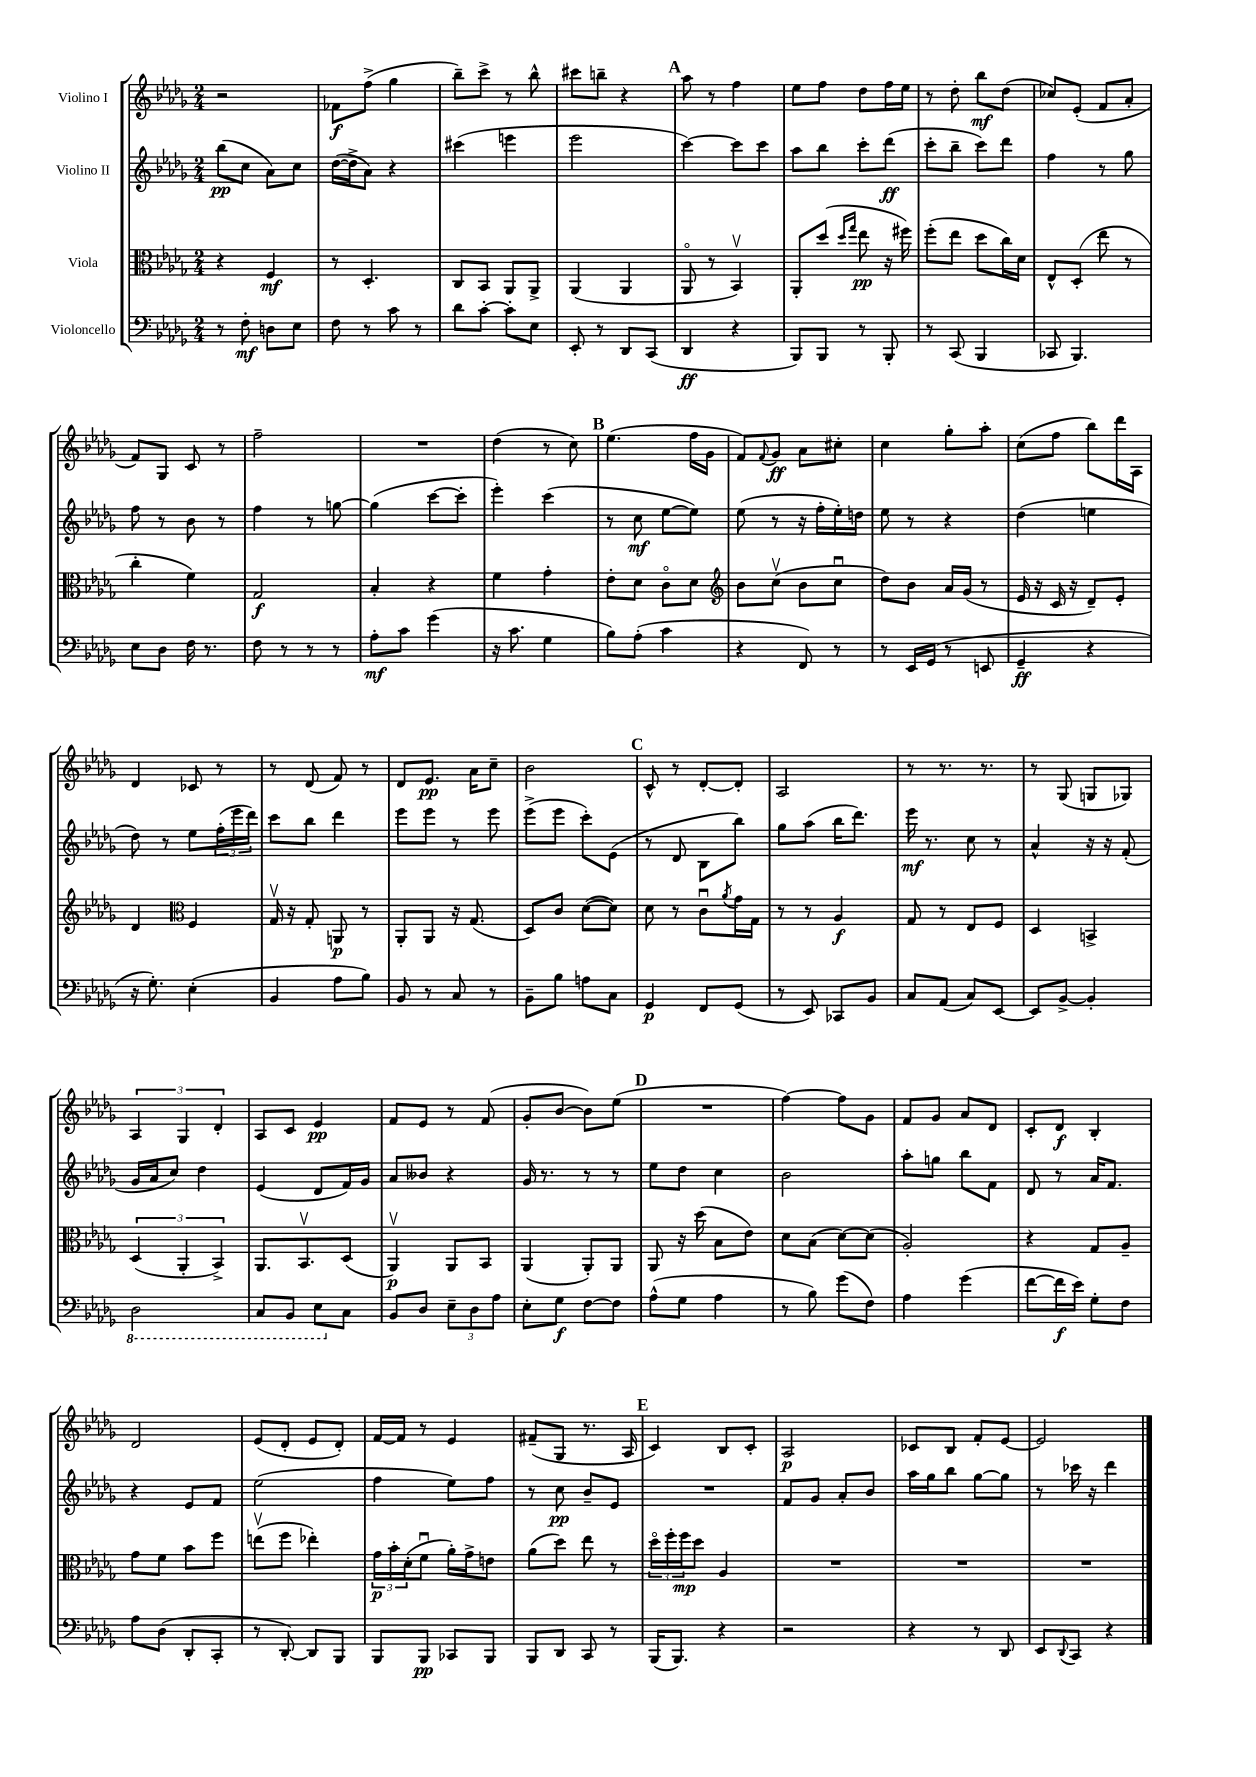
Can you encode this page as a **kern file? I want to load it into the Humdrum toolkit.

**kern	**kern	**kern	**kern
*staff4	*staff3	*staff2	*staff1
*clefF4	*clefC3	*clefG2	*clefG2
*k[b-e-a-d-g-]	*k[b-e-a-d-g-]	*k[b-e-a-d-g-]	*k[b-e-a-d-g-]
*M2/4	*M2/4	*M2/4	*M2/4
8r	4r	(8bb-\L	2r
8F'\	.	8cc\J	.
8D\L	4F/	8a-\L)	.
8E-\J	.	8cc\J	.
=	=	=	=
8F\	8r	([16dd-\LL	8f-\L
.	.	16dd-^\]J	.
8r	4.D-'/	8a-\J)	(8ff^\J
8c\	.	4r	4gg-\
8r	.	.	.
=	=	=	=
8d-\L	8C/L	(4ccc#\	8bb-~\L)
[8c'\J	8BB-/J	.	8ccc^\J
8c'\]L	8AA-/L	4eee\	8r
8E-\J	8AA-^/J	.	8bb-^^\
=	=	=	=
8EE-'/	(4AA-/	2eee-\	8ccc#\L
8r	.	.	8bb~\J
8DD-/L	4AA-/	.	4r
(8CC/J	.	.	.
=	=	=	=
4DD-/	8AA-o/	[4ccc\)	8aa-\
.	8r	.	8r
4r	4BB-v/)	8ccc\]L	4ff\
.	.	8ccc\J	.
=	=	=	=
8BBB-/L)	8AA-'/L	8aa-\L	8ee-\L
8BBB-/J	(8dd-/J	8bb-\J	8ff\J
.	16qqdd-/LL	.	.
.	16qqgg-/JJ	.	.
8r	8ee-\	8ccc'\L	8dd-\L
8BBB-'/	16r	(8ddd-\J	16ff\L
.	16ff#\)	.	16ee-\JJ
=	=	=	=
8r	(8ff'\L	8ccc'\L	8r
(8CC/	8ee-\J	8bb-~\J	8dd-'\
4BBB-/	8dd-\L	8ccc\L)	8bb-\L
.	16cc\L)	8ddd-\J	(8dd-\J
.	16d-\JJ	.	.
=	=	=	=
8CC-/	8E-^^/L	4ff\	8cc-/L)
4.BBB-/)	(8D-'/J	.	(8e-'/J
.	8ee-\	8r	8f/L
.	8r	8gg-\	8a-'/J
=	=	=	=
8E-\L	4cc'\	8ff\	8f/L)
8D-\J	.	8r	8G-/J
16F\	4f\)	8b-\	8c/
8.r	.	.	.
.	.	8r	8r
=	=	=	=
8F\	2G-/	4ff\	2ff~\
8r	.	.	.
8r	.	8r	.
8r	.	[8gg\	.
=	=	=	=
8A-'\L	4B-'/	(4gg\]	2r
8c\J	.	.	.
(4g-\	4r	[8ccc\L	.
.	.	8ccc'\]J	.
=	=	=	=
16r	4f\	4eee-'\)	(4dd-\
8.c\	.	.	.
4G-\	4g-'\	(4ccc\	8r
.	.	.	8cc\)
=	=	=	=
8B-\L)	8e-'\L	8r	(4.ee-\
(8A-'\J	8d-\J	8cc\	.
4c\	8co\L	[8ee-\L	.
.	8d-\J	8ee-\]J)	16ff\LL
.	.	.	16g-\JJ
=	=	=	=
*	*clefG2	*	*
4r	8b-\L	(8ee-\	8f/L)
.	.	.	8qqf/
.	(8ccv\J	8r	8g-/J
8FF/)	8b-\L	16r	8a-\L
.	.	16ff'\LL	.
8r	8ccu\J	16ee-'\)	8cc#'\J
.	.	16dd\JJ	.
=	=	=	=
8r	8dd-\L)	8ee-\	4cc\
16EE-/LL	8b-\J	8r	.
(16GG-/JJ	.	.	.
8r	16a-/LL	4r	8gg-'\L
.	(16g-/JJ	.	.
8EE/	8r	.	8aa-'\J
=	=	=	=
4GG-~/	16e-/	(4dd-\	(8cc\L
.	16r	.	.
.	16c/	.	8ff\J
.	16r	.	.
4r	8d-~/L)	4ee\	8bb-\L)
.	8e-'/J	.	16ddd-\L
.	.	.	16A-\JJ
=	=	=	=
16r	4d-/	8dd-\)	4d-/
8.G-'\)	.	.	.
.	.	8r	.
*	*clefC3	*	*
(4E-'\	4F/	8ee-\L	8c-/
.	.	(24ff'\L	8r
.	.	24eee-\	.
.	.	24ddd-\JJ)	.
=	=	=	=
4BB-/	16G-v/	8ccc\L	8r
.	16r	.	.
.	8G-'/	8bb-\J	(8d-/
8A-\L	8AA/	4ddd-\	8f/)
8B-\J)	8r	.	8r
=	=	=	=
8BB-/	8AA-'/L	8eee-\L	8d-/L
8r	8AA-/J	8eee-\J	8.e-/J
8C/	16r	8r	.
.	(8.G-/	.	16a-\LK
8r	.	8eee-\	8cc~\J
=	=	=	=
8BB-~\L	8D-/L)	(8eee-^\L	2b-\
8B-\J	8c/J	8eee-\J	.
8A\L	([8d-\L	8ccc'\L)	.
8C\J	8d-\]J)	(8e-\J	.
=	=	=	=
4GG-/	8d-\	8r	8c^^/
.	8r	8d-/	8r
8FF/L	8cu\L	8B-\L	[8d-'/L
.	8qa-/	.	.
(8GG-/J	16g-\L	8bb-\J)	8d-'/]J
.	16G-\JJ	.	.
=	=	=	=
8r	8r	8gg-\L	2A-/
8EE-/)	8r	(8aa-\J	.
8CC-/L	4A-/	16bb-\LK	.
.	.	8.ddd-\J)	.
8BB-/J	.	.	.
=	=	=	=
8C/L	8G-/	16eee-\	8r
.	.	8.r	.
(8AA-/J	8r	.	8.r
8C/L)	8E-/L	8cc\	.
.	.	.	8.r
[8EE-/J	8F/J	8r	.
=	=	=	=
8EE-/]L	4D-/	4a-^^/	8r
[8BB-^/J	.	.	(8G-/
4BB-'/]	4BB^/	16r	8G/L
.	.	16r	.
.	.	(8f'/	8G-/J)
=	=	=	=
2DD-\	(6D-/	16g-/LL	6A-/
.	.	16a-/J	.
.	.	8cc/J)	.
.	6AA-'/	.	6G-/
.	.	4dd-\	.
.	6BB-^/)	.	6d-'/
=	=	=	=
8CC/L	8.AA-/L	(4e-/	8A-/L
8BBB-/J	.	.	8c/J
.	8.BB-v/	.	.
8EE-\L	.	8d-/L	4e-/
8C\J	(8D-/J	16f/L)	.
.	.	16g-/JJ	.
=	=	=	=
8BB-/L	4AA-v/)	8a-/L	8f/L
8D-/J	.	8b--/J	8e-/J
12E-~\L	8AA-/L	4r	8r
12D-\	.	.	.
.	8BB-/J	.	(8f/
12A-\J	.	.	.
=	=	=	=
8E-'\L	(4AA-/	16g-/	8g-'/L
.	.	8.r	.
8G-\J	.	.	[8b-/J
[8F\L	8AA-'/L)	8r	8b-\]L)
8F\]J	8AA-/J	8r	(8ee-\J
=	=	=	=
(8A-^^\L	8AA-/	8ee-\L	2r
8G-\J	16r	8dd-\J	.
.	(16dd-\	.	.
4A-\	8B-\L	4cc\	.
.	8e-\J)	.	.
=	=	=	=
8r	8d-\L	2b-\	[4ff\)
8B-\)	(8B-\J	.	.
(8g-\L	[8d-\L)	.	8ff\]L
8F\J)	(8d-\]J	.	8g-\J
=	=	=	=
4A-\	2A-'/)	8aa-'\L	8f/L
.	.	8gg\J	8g-/J
(4g-\	.	8bb-\L	8a-/L
.	.	8f\J	8d-/J
=	=	=	=
[8f\L	4r	8d-/	8c'/L
16f\]L	.	8r	8d-/J
16e-\JJ)	.	.	.
8G-'\L	8G-/L	16a-/LK	4B-'/
.	.	8.f/J	.
8F\J	8A-~/J	.	.
=	=	=	=
8A-\L	8g-\L	4r	2d-/
(8D-\J	8f\J	.	.
8DD-'/L	8b-\L	8e-/L	.
8CC'/J	8ff\J	8f/J	.
=	=	=	=
8r	(8eev\L	(2ee-\	(8e-/L
[8DD-'/)	8ff\J	.	8d-'/J
8DD-/]L	4ee-'\)	.	8e-/L
8BBB-/J	.	.	8d-'/J)
=	=	=	=
8BBB-/L	24g-\LL	4ff\	[16f/LL
.	24b-'\	.	.
.	.	.	16f/]JJ
.	(24d-'\J	.	.
8BBB-/J	8fu\J	.	8r
8CC-/L	16a-'\LL)	8ee-\L)	4e-/
.	16g-^\J	.	.
8BBB-/J	8e\J	8ff\J	.
=	=	=	=
8BBB-/L	(8a-\L	8r	(8f#~/L
8DD-/J	8dd-\J)	8cc\	8G-/J
8CC/	8ee-\	8b-~/L	8.r
8r	8r	8e-/J	.
.	.	.	16A-/
=	=	=	=
(16BBB-/LK	24dd-o\LL	2r	4c/)
.	24ff'\	.	.
8.BBB-/J)	.	.	.
.	24ff\J	.	.
.	8dd-\J	.	.
4r	4A-/	.	8B-/L
.	.	.	8c'/J
=	=	=	=
2r	2r	8f/L	2A-/
.	.	8g-/J	.
.	.	8a-'/L	.
.	.	8b-/J	.
=	=	=	=
4r	2r	16aa-\LL	8c-/L
.	.	16gg-\J	.
.	.	8bb-\J	8B-/J
8r	.	[8gg-\L	8f'/L
8DD-/	.	8gg-\]J	[8e-/J
=	=	=	=
8EE-/L	2r	8r	2e-/]
8qqDD-/	.	.	.
8CC/J	.	16ccc-\	.
.	.	16r	.
4r	.	4ddd-\	.
==	==	==	==
*-	*-	*-	*-
